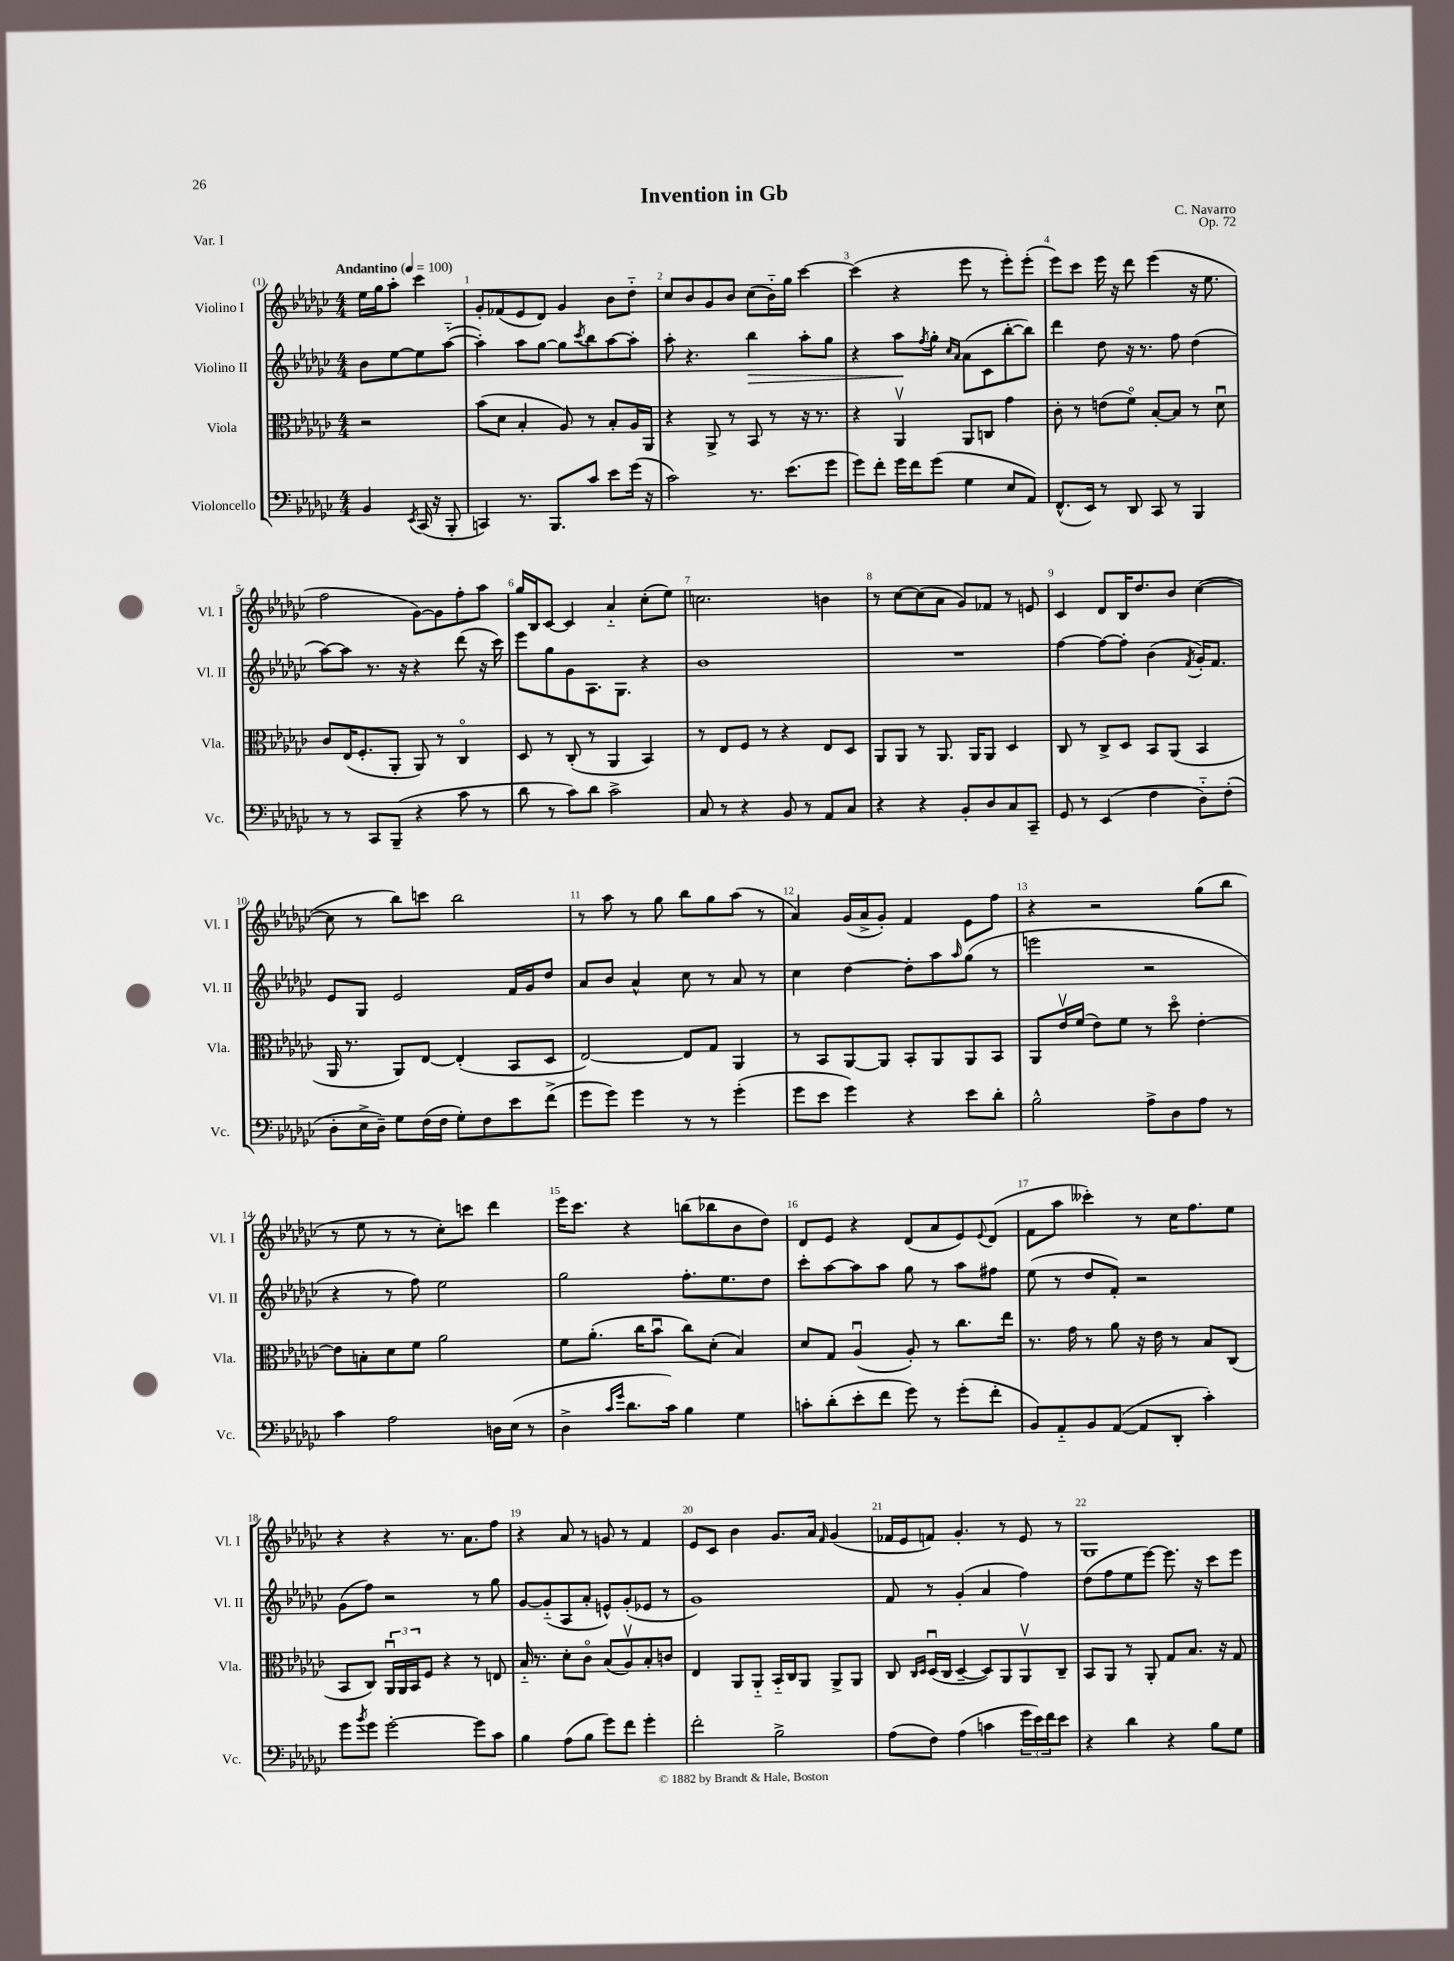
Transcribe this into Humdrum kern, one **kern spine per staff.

**kern	**kern	**kern	**dynam	**kern
*part4	*part3	*part2	*part2	*part1
*staff4	*staff3	*staff2	*staff2	*staff1
*I"Violoncello	*I"Viola	*I"Violino II	*	*I"Violino I
*I'Vc.	*I'Vla.	*I'Vl. II	*	*I'Vl. I
*clefF4	*clefC3	*clefG2	*	*clefG2
*k[b-e-a-d-g-c-]	*k[b-e-a-d-g-c-]	*k[b-e-a-d-g-c-]	*	*k[b-e-a-d-g-c-]
*M4/4	*M4/4	*M4/4	*	*M4/4
*MM100	*MM100	*MM100	*	*MM100
=	=	=	=	=
!	!	!	!	!LO:TX:a:B:t=Andantino
4BB-/	2r	8b-\L	.	16ee-\LL
.	.	.	.	16gg-\J
.	.	[8ee-\	.	8aa-'\J
8qEE-/	.	.	.	.
(16CC-/	.	8ee-\]	.	4ccc-\
16r	.	.	.	.
8BBB-'/	.	([8aa-\J	.	.
=1	=1	=1	=1	=1
4CCn/)	(8b-\L	4aa-'\])	.	8g-'/L
.	8d-\J	.	.	(8f-X/
8.r	4B-'/	8aa-\L	.	8e-/
.	.	[8gg-\J	.	8d-/J)
8.BBB-/L	.	.	.	.
.	8A-/)	8gg-\L]	.	4g-/
.	.	8qccc-/	.	.
8c-/J	8r	8bb-\	.	.
8e-\L	8B-'/L	[8aa-\	.	8b-\L
(16g-\Jk	16A-/L	8aa-'\J]	.	8dd-\J
16r	16AA-/JJ	.	.	.
=2	=2	=2	=2	=2
2c-\)	4r	8aa-'\	.	8cc-/L
.	.	4.r	.	8b-/
.	8AA-^/	.	.	8g-/
.	8r	.	.	8b-/J
!	!	!	!LO:HP:b	!
8.r	8BB-/	4bb-\	>	(8cc-\L
.	8r	.	.	16b-\L)
(8.e-\L	.	.	.	16gg-\JJ
.	16r	8aa-'\L	.	[4ccc-\
.	8.r	.	.	.
8g-\J	.	8gg-\J	.	.
=3	=3	=3	=3	=3
8g-\L)	4r	4r	.	(4ccc-\]
8f'\J	.	.	.	.
16g-\LL	4AA-v/	8aa-\L	.	4r
16f\J	.	.	.	.
.	.	8qff/	.	.
(8g-\J	.	8gg-'\J	]	.
.	.	16qqcc-/LL	.	.
.	.	16qqa-/JJ	.	.
4G-\	8AA-/L	(8a-\L	.	8eee-\
.	8Cn/J	8c-\	.	8r
8E-/L	4g-\	[8bb-'\	.	8eee-'\L)
8AA-/J)	.	8bb-\J])	.	(8eee-'\J
=4	=4	=4	=4	=4
(8.FF^^/L	8c-'\	4ddd-\	.	8eee-\L)
.	8r	.	.	8ccc-\J
16EE-/Jk)	.	.	.	.
8r	(8en\L	8dd-\	.	16eee-\
.	.	.	.	16r
8DD-/	8f\J)	16r	.	8ddd-\
.	.	8.r	.	.
8CC-/	[8B-'/L	.	.	(4eee-\
8r	8B-/J]	8ff\	.	.
4BBB-/	8r	(4dd-\	.	16r
.	.	.	.	8.ee-\
.	8d-u\	.	.	.
!!LO:LB:g=z
=5	=5	=5	=5	=5
8r	8c-/L	[8aa-\L)	.	2ff\
8r	(16E-/K	8aa-\J]	.	.
.	8.F'/	.	.	.
8CC-/L	.	8.r	.	.
(8BBB-~/J	8AA-'/J	.	.	.
.	.	16r	.	.
4r	8AA-/)	4r	.	[8g-\L)
.	8r	.	.	8g-\]
8c-\	4C-/	(8ddd-\	.	8ff'\
8r	.	16r	.	8aa-\J
.	.	16ccc-\)	.	.
=6	=6	=6	=6	=6
8d-\	8D-/	8eee-\L	.	16gg-/LL
.	.	.	.	16B-/J
8r	8r	8gg-\	.	[8c-/J
8c-\L)	(8C-'/	8g-\	.	4c-/]
8d-\J	8r	8.A-\	.	.
2c-^\	4AA-/	.	.	4a-/
.	.	8.G-\J	.	.
.	4BB-/)	4r	.	(8cc-'\L
.	.	.	.	8ee-\J)
=7	=7	=7	=7	=7
8C-/	8r	1b-	.	2.ccn\
8r	8E-/L	.	.	.
4r	8F/J	.	.	.
.	8r	.	.	.
8BB-/	4r	.	.	.
8r	.	.	.	.
8AA-/L	8E-/L	.	.	4bn\
8C-/J	8D-/J	.	.	.
=8	=8	=8	=8	=8
4r	8AA-/L	1r	.	8r
.	8AA-/J	.	.	[8cc-\L
4r	8r	.	.	(8cc-\]
.	8.AA-/	.	.	8a-\J
8BB-'/L	.	.	.	8g-/L)
.	16AA-/KL	.	.	.
8D-/	8AA-/J	.	.	8f-X/J
8C-/	4D-/	.	.	8r
8CC-~/J	.	.	.	8en/
=9	=9	=9	=9	=9
8GG-/	8C-/	[4ff\	.	4c-/
8r	8r	.	.	.
(4EE-/	8C-^/L	8ff\L_	.	8d-/L
.	8D-/J	8ff'\J]	.	16B-/K
.	.	.	.	8.dd-/
4F\	8BB-/L	(4b-\	.	.
.	(8AA-/J	.	.	8b-/J
.	.	8qf/	.	.
8D-\L)	4BB-/	16g-'/KL)	.	([4cc-\
.	.	8.f/J	.	.
(8F'\J	.	.	.	.
!!LO:LB:g=z
=10	=10	=10	=10	=10
8D-'\L	16AA-/	8e-/L	.	8cc-\]
.	8.r	.	.	.
16E-^\L	.	8G-/J	.	8r
16D-~\JJ)	.	.	.	.
8G-\L	8AA-/L)	2e-/	.	8bb-\L)
(16F\L	[8E-/J	.	.	8cccn\J
16F\JJ	.	.	.	.
8G-'\L)	(4E-'/]	.	.	2bb-\
8F\	.	.	.	.
8e-\	8BB-/L	16f/LL	.	.
.	.	16g-/J	.	.
(8f^\J	8D-/J	8dd-/J	.	.
=11	=11	=11	=11	=11
8g-\L	[2E-/)	8a-/L	.	8r
8g-\J)	.	8b-/J	.	8aa-\
4g-\	.	4a-^^/	.	8r
.	.	.	.	8gg-\
8r	8E-/L]	8cc-\	.	8bb-\L
8r	8G-/J	8r	.	8gg-\
(4g-'\	4AA-/	8a-/	.	(8aa-\J
.	.	8r	.	8r
=12	=12	=12	=12	=12
8g-\L	8r	4cc-\	.	4a-/)
8e-\J	8BB-/L	.	.	.
4g-\)	[8AA-/	[4dd-\	.	(16g-/LL
.	.	.	.	16a-^/J
.	8AA-/J]	.	.	8g-'/J)
4r	8BB-'/L	8dd-'\L]	.	4f/
.	8AA-/	8aa-\	.	.
.	.	16qqaa-/	.	.
8e-\L	8AA-/	(8gg-\J	.	8e-\L
8d-'\J	8BB-/J	8r	.	8ff\J
=13	=13	=13	=13	=13
2B-^^\	8AA-/L	2eeen\	.	4r
.	16e-v/L	.	.	.
.	(16f/JJ	.	.	.
.	8e-\L)	.	.	2r
.	8f\J	.	.	.
8A-^\L	8r	2r	.	.
8D-\	8dd-\	.	.	.
8A-\J	[4e-'\	.	.	(8gg-\L
8r	.	.	.	8bb-\J
!!LO:LB:g=z
=14	=14	=14	=14	=14
4c-\	8e-\L]	4r	.	8r
.	8Bn'\	.	.	8ee-\
2A-\	8d-\	8r	.	8r
.	8f\J	8ff\)	.	8r
.	2a-\	2ee-\	.	8cc-'\L)
.	.	.	.	8cccn\J
16Dn\LL	.	.	.	4ddd-\
(16E-\JJ	.	.	.	.
8r	.	.	.	.
=15	=15	=15	=15	=15
4D-^\	8f\L	2gg-\	.	16eee-\KL
.	.	.	.	8.ccc-\J
.	(8.a-'\J	.	.	.
16qqc-/LL	.	.	.	.
16qqg-/JJ	.	.	.	.
8.d-\L	.	.	.	4r
.	16cc-\KL	.	.	.
.	8b-u\J	.	.	.
16c-\Jk)	.	.	.	.
4B-\	8cc-\L)	8.ff'\L	.	(8bbn\L
.	(8d-'\J	.	.	8bb-X\
.	.	8.ee-\	.	.
4G-\	4B-/)	.	.	8b-\
.	.	8dd-\J	.	8dd-\J)
=16	=16	=16	=16	=16
8cn'\L	8d-/L	8ccc-'\L	.	8d-/L
(8d-'\	8G-/J	[8aa-\	.	8e-/J
8e-'\	(4A-u/	8aa-\]	.	4r
8f\J	.	8aa-\J	.	.
8g-\)	8A-'/)	8gg-\	.	(8d-/L
8r	8r	8r	.	8a-/
(8g-'\L	8.cc-\L	8aa-\L	.	8e-/)
.	.	.	.	8qqe-/
8f'\J	.	8ff#X\J	.	(8d-/J
.	16ee-\Jk	.	.	.
=17	=17	=17	=17	=17
8BB-/L)	8.r	(8ee-\	.	8f\L
8AA-/	.	8r	.	8aa-\J
.	16g-\	.	.	.
8BB-/	8r	8dd-/L	.	4ccc--X'\)
([8AA-/J	8a-\	8f'/J)	.	.
8AA-/L]	16r	2r	.	8r
.	16e-\	.	.	.
8DD-'/J	8r	.	.	16cc-\KL
.	.	.	.	8.ff\
4c-'\)	8B-/L	.	.	.
.	(8C-/J	.	.	8ee-\J
!!LO:LB:g=z
=18	=18	=18	=18	=18
8g-\L	8BB-/L	(8g-\L	.	4r
8qb-/	.	.	.	.
8g-\J	8C-/J)	8ff\J)	.	.
[2g-'\	24AA-u/LL	2r	.	4r
.	24AA-/	.	.	.
.	24BB-/J	.	.	.
.	8F/J	.	.	.
.	4r	.	.	8.r
.	.	.	.	8.a-\L
8g-\L]	8r	8r	.	.
8c-\J	8En/	8gg-\	.	8ff\J
=19	=19	=19	=19	=19
4B-\	16B-/	[8g-/L	.	4r
.	8.r	.	.	.
.	.	(8g-/]	.	.
(8A-\L	8d-'\L	8A-/	.	8a-/
8B-\J	8c-\J	8a-'/J	.	8r
8g-\L)	(8B-/L	8en^^/L)	.	8gn/
8f\J	8A-v/)	(8g-'/	.	8r
4g-'\	8B-'/	8e-X/J	.	4f/
.	8cn/J	8r	.	.
=20	=20	=20	=20	=20
2f'\	4E-/	1g-)	.	8e-/L
.	.	.	.	8c-/J
.	8AA-/L	.	.	4b-\
.	8AA-/J	.	.	.
2B-^\	16BB-/LL	.	.	8.g-/L
.	16C-/J	.	.	.
.	8AA-/J	.	.	.
.	.	.	.	16a-/Jk
.	.	.	.	16qqf/
.	8AA-^/L	.	.	(4g-/
.	8AA-/J	.	.	.
=21	=21	=21	=21	=21
(8A-\L	8C-/	8f/	.	16f-X/LL
.	.	.	.	16e-/J
.	16qqC-/LL	.	.	.
.	16qqD-/JJ	.	.	.
8F\J)	(16D-u/LL	8r	.	8fn/J)
.	16C-/JJ	.	.	.
(4A-\	[4D-~/	(4g-'/	.	4.g-'/
4cn\	8D-/L])	4a-/	.	.
.	8AA-/	.	.	8r
24g-\LL	8AA-v/	4ff\)	.	8e-/
24e-\)	.	.	.	.
24f\J	.	.	.	.
8e-\J	8C-~/J	.	.	8r
=22	=22	=22	=22	=22
4r	8BB-/L	(8dd-\L	.	1G-
.	8AA-/J	8ff\	.	.
4d-\	8r	8ee-\	.	.
.	8AA-'/	[8eee-\J)	.	.
4r	8G-/L	8.eee-\]	.	.
.	8.B-/J	.	.	.
.	.	16r	.	.
8B-\L	.	8ccc-\L	.	.
.	16r	.	.	.
8G-\J	8G-/	8eee-\J	.	.
==	==	==	==	==
*-	*-	*-	*-	*-
